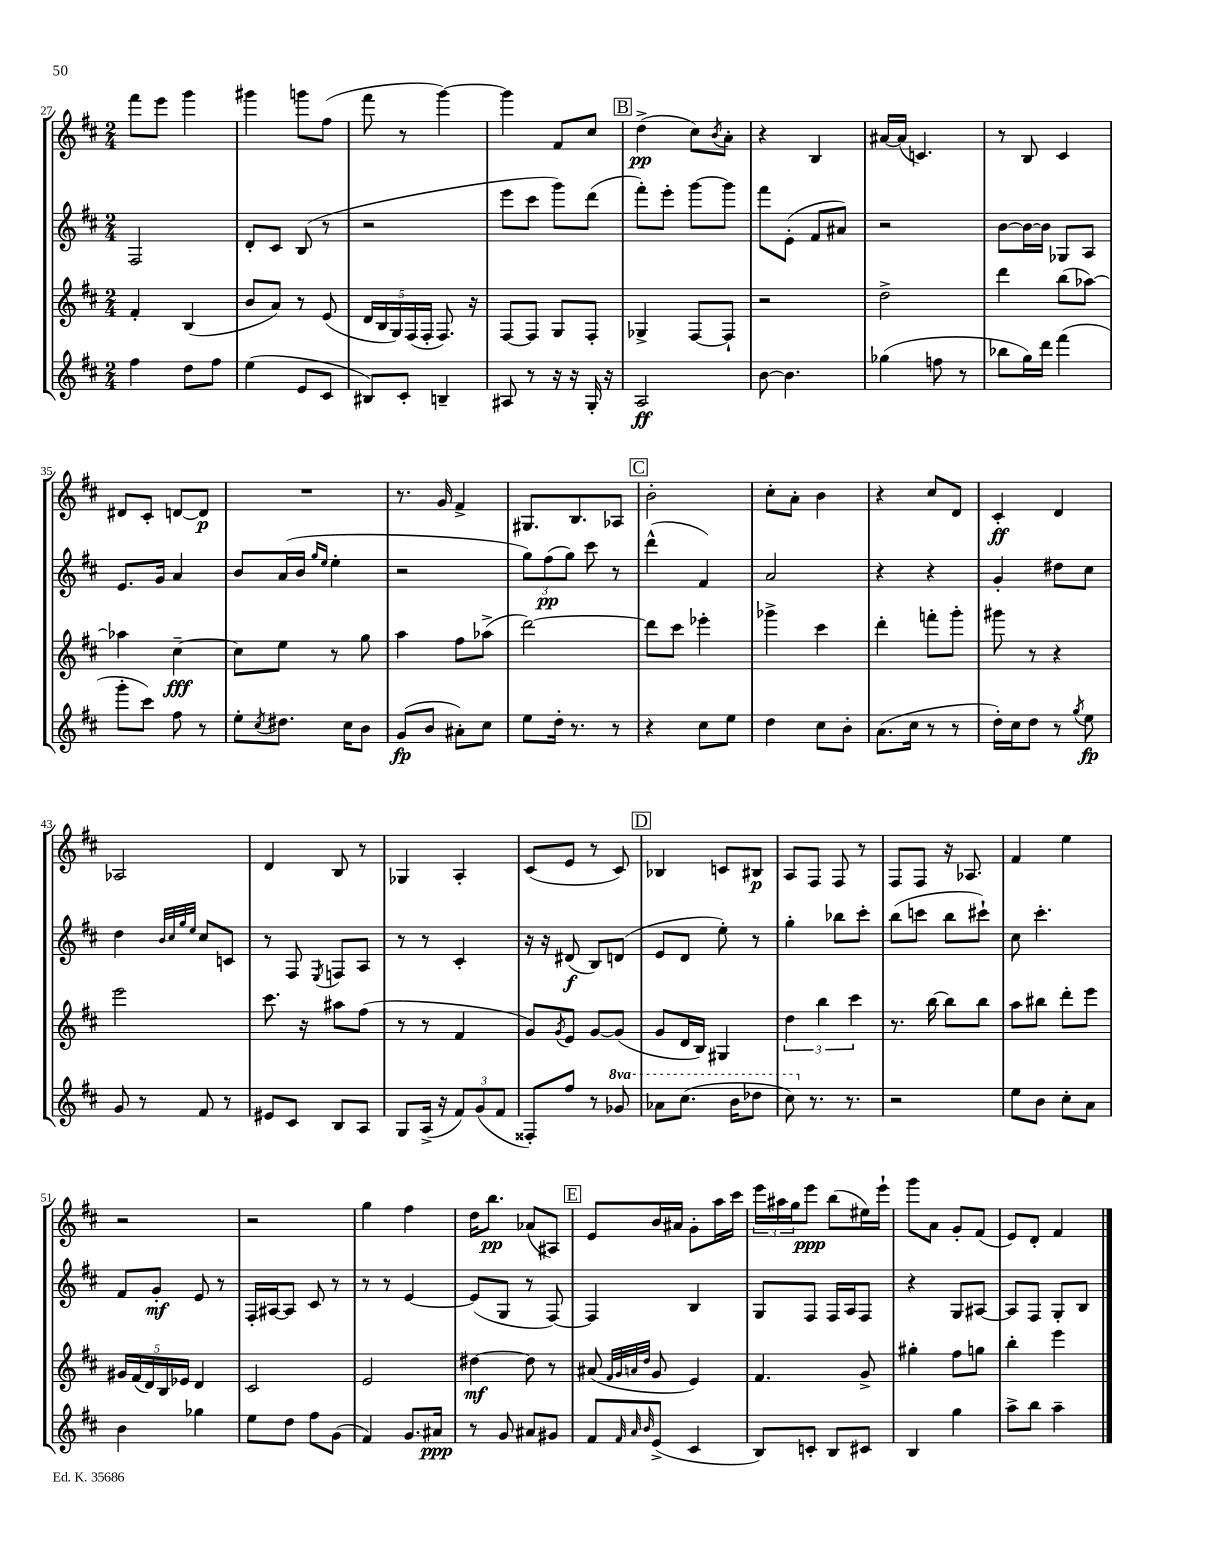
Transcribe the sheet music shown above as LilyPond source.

<<
\new StaffGroup <<
\new Staff = "s0" {
    \clef treble \key d \major \numericTimeSignature \time 2/4
    fis'''8 e'''8 g'''4 |
    gis'''4 g'''8 fis''8( |
    fis'''8 r8 g'''4~) |
    g'''4 fis'8 cis''8 |
    \mark \markup { \box "B" } d''4->\pp( cis''8) \acciaccatura { b'8 } a'8-. |
    r4 b4 |
    ais'16~ ais'16( c'4.) |
    r8 b8 cis'4 |
    dis'8 cis'8-. d'8~ d'8\p |
    R2 |
    r8. g'16 fis'4-> |
    gis8. b8. aes8 |
    \mark \markup { \box "C" } b'2-. |
    cis''8-. a'8-. b'4 |
    r4 cis''8 d'8 |
    cis'4-.\ff d'4 |
    aes2 |
    d'4 b8 r8 |
    ges4 a4-. |
    cis'8( e'8 r8 cis'8) |
    \mark \markup { \box "D" } bes4 c'8 bis8\p |
    a8 fis8 fis8 r8 |
    fis8 fis8 r16 aes8. |
    fis'4 e''4 |
    r2 |
    r2 |
    g''4 fis''4 |
    d''16 b''8.\pp aes'8( ais8) |
    \mark \markup { \box "E" } e'8 b'16 ais'16 g'8-. a''16 cis'''16 |
    \tuplet 3/2 { e'''16 ais''16 g''16 } e'''8\ppp b''8( eis''16) e'''16-! |
    g'''8 a'8 g'8-. fis'8( |
    e'8) d'8-. fis'4 \bar "|." |
}
\new Staff = "s1" {
    \clef treble \key d \major \numericTimeSignature \time 2/4
    fis2 |
    d'8-. cis'8 b8( r8 |
    r2 |
    e'''8 cis'''8 g'''8) d'''8( |
    \mark \markup { \box "B" } fis'''8-.) e'''8-. g'''8~ g'''8 |
    fis'''8 e'8-.( fis'8 ais'8) |
    r2 |
    b'8~ b'16~ b'16 ges8 a8 |
    e'8. g'16 a'4 |
    b'8 a'16( b'16 \grace { g''16 e''16 } e''4-. |
    r2 |
    \tuplet 3/2 { g''8) fis''8\pp( g''8) } cis'''8 r8 |
    \mark \markup { \box "C" } d'''4-^( fis'4) |
    a'2 |
    r4 r4 |
    g'4-. dis''8 cis''8 |
    d''4 \grace { b'32 cis''32 g''32 e''32 } cis''8 c'8 |
    r8 fis8 \acciaccatura { e8 } f8 a8 |
    r8 r8 cis'4-. |
    r16 r16 dis'8\f( b8) d'8( |
    \mark \markup { \box "D" } e'8 d'8 e''8-.) r8 |
    g''4-. bes''8 cis'''8-. |
    b''8( c'''8 b''8 cis'''8-!) |
    cis''8 cis'''4.-. |
    fis'8 g'8-.\mf e'8 r8 |
    fis16-. ais16~ ais8 cis'8 r8 |
    r8 r8 e'4~ |
    e'8( g8 r8 fis8~) |
    \mark \markup { \box "E" } fis4 b4 |
    g8 fis8 fis16 a16 fis8 |
    r4 g8 ais8~ |
    ais8 fis8 g8-. b8 \bar "|." |
}
\new Staff = "s2" {
    \clef treble \key d \major \numericTimeSignature \time 2/4
    fis'4-. b4( |
    b'8 a'8) r8 e'8( |
    \tuplet 5/4 { d'16 b16 g16) fis16( fis16-. } fis8.) r16 |
    fis8~ fis8 g8 fis8-. |
    \mark \markup { \box "B" } ges4-> fis8~ fis8-! |
    r2 |
    d''2-> |
    d'''4 b''8( aes''8~) |
    aes''4 cis''4~--\fff |
    cis''8 e''8 r8 g''8 |
    a''4 fis''8 aes''8->( |
    d'''2~) |
    \mark \markup { \box "C" } d'''8 cis'''8 ees'''4-. |
    ges'''4-> cis'''4 |
    d'''4-. f'''8-. g'''8-. |
    gis'''8 r8 r4 |
    e'''2 |
    cis'''8. r16 ais''8 fis''8( |
    r8 r8 fis'4 |
    g'8) \acciaccatura { g'8 } e'8 g'8~ g'8( |
    \mark \markup { \box "D" } g'8 d'16 b16) gis4 |
    \tuplet 3/2 { d''4 b''4 cis'''4 } |
    r8. b''16~ b''8 b''8 |
    a''8 bis''8 d'''8-. e'''8 |
    \tuplet 5/4 { gis'16 fis'16( d'16) b16 ees'16 } d'4 |
    cis'2 |
    e'2 |
    dis''4~\mf dis''8 r8 |
    \mark \markup { \box "E" } ais'8( \grace { fis'32 g'32 a'32 d''32 } g'8 e'4) |
    fis'4. g'8-> |
    gis''4-. fis''8 g''8 |
    b''4-. e'''4 \bar "|." |
}
\new Staff = "s3" {
    \clef treble \key d \major \numericTimeSignature \time 2/4 \set Staff.ottavationMarkups = #ottavation-simple-ordinals
    fis''4 d''8 fis''8 |
    e''4( e'8 cis'8 |
    bis8) cis'8-. b4-- |
    ais8 r8 r16 r16 g16-. r16 |
    \mark \markup { \box "B" } a2\ff |
    b'8~ b'4. |
    ges''4( f''8 r8 |
    bes''8 g''16) d'''16 fis'''4( |
    g'''8-. cis'''8) fis''8 r8 |
    e''8-. \acciaccatura { cis''8 } dis''8. cis''16 b'8 |
    g'8\fp( b'8 ais'8-.) cis''8 |
    e''8 d''16-. r8. r8 |
    \mark \markup { \box "C" } r4 cis''8 e''8 |
    d''4 cis''8 b'8-. |
    a'8.( cis''16 r8 r8 |
    d''16-.) cis''16 d''8 r8 \acciaccatura { g''8 } e''8\fp |
    g'8 r8 fis'8 r8 |
    eis'8 cis'8 b8 a8 |
    g8 a16->( r16 \tuplet 3/2 { fis'8) g'8( fis'8 } |
    fisis8-.) fis''8 r8 \ottava #1 ges''8 |
    \mark \markup { \box "D" } aes''8 cis'''8.( b''16 des'''8 |
    cis'''8) \ottava #0 r8. r8. |
    r2 |
    e''8 b'8 cis''8-. a'8 |
    b'4 ges''4 |
    e''8 d''8 fis''8 g'8( |
    fis'4) g'8. ais'16\ppp |
    r8 g'8 ais'8 gis'8 |
    \mark \markup { \box "E" } fis'8 \grace { fis'32 a'32 b'32 } e'8->( cis'4 |
    b8) c'8-. b8 cis'8 |
    b4 g''4 |
    a''8-> b''8 a''4-- \bar "|." |
}
>>
>>
\layout { \context { \Score currentBarNumber = #27 } }
